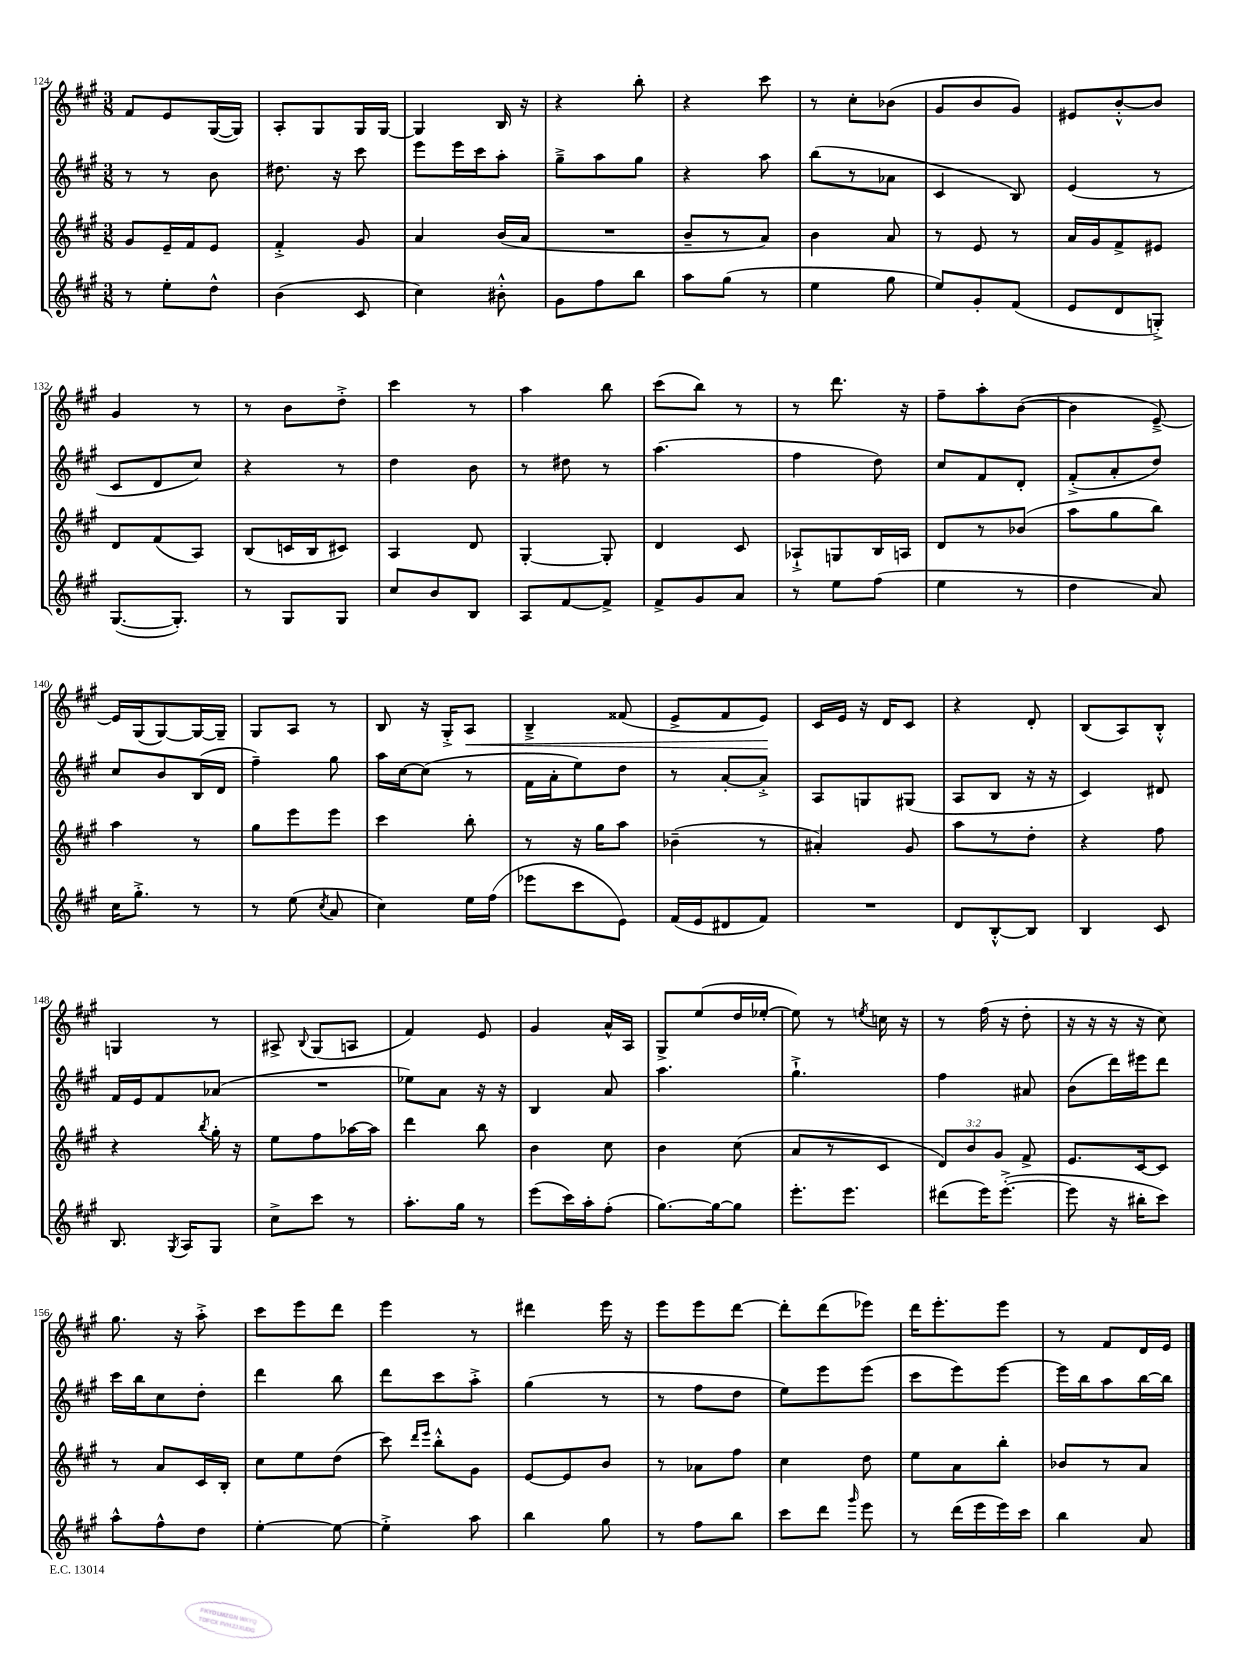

**kern	**kern	**kern	**kern
*staff4	*staff3	*staff2	*staff1
*clefG2	*clefG2	*clefG2	*clefG2
*k[f#c#g#]	*k[f#c#g#]	*k[f#c#g#]	*k[f#c#g#]
*M3/8	*M3/8	*M3/8	*M3/8
8r	8g#/L	8r	8f#/L
8ee'\L	16e~/L	8r	8e/
.	16f#/J	.	.
8dd^^\J	8e/J	8b\	([16G#/L
.	.	.	16G#/]JJ)
=	=	=	=
(4b\	4f#'^/	8.dd#\	8A'/L
.	.	.	8G#/
.	.	16r	.
8c#/	8g#/	8ccc#\	16G#/L
.	.	.	[16G#/JJ
=	=	=	=
4cc#\)	4a/	8eee\L	4G#/]
.	.	16eee\L	.
.	.	16ccc#\J	.
8b#'^^\	(16b/LL	8aa'\J	16B/
.	16a/JJ	.	16r
=	=	=	=
8g#\L	4.r	8gg#~^\L	4r
8ff#\	.	8aa\	.
8bb\J	.	8gg#\J	8bb'\
=	=	=	=
8aa\L	8b~/L	4r	4r
(8gg#\J	8r	.	.
8r	8a/J)	8aa\	8ccc#\
=	=	=	=
4ee\	4b\	(8bb\L	8r
.	.	8r	8cc#'\L
8gg#\	8a/	8a-\J	(8b-\J
=	=	=	=
8ee/L)	8r	4c#/	8g#/L
8g#'/	8e/	.	8b/
(8f#/J	8r	8B/)	8g#/J)
=	=	=	=
8e/L	16a/LL	(4e/	8e#/L
.	16g#/J	.	.
8d/	8f#^/	.	[8b'^^/
8G'^/J)	8e#/J	8r	8b/]J
=	=	=	=
([8.G#/L	8d/L	8c#/L	4g#/
.	(8f#/	8d/	.
8.G#'/]J)	.	.	.
.	8A/J)	8cc#/J)	8r
=	=	=	=
8r	(8B/L	4r	8r
8G#/L	16c/L	.	8b\L
.	16B/J	.	.
8G#/J	8c#/J)	8r	8dd'^\J
=	=	=	=
8cc#/L	4A/	4dd\	4ccc#\
8b/	.	.	.
8B/J	8d/	8b\	8r
=	=	=	=
8A/L	[4G#'/	8r	4aa\
[8f#/	.	8dd#\	.
8f#^/]J	8G#'/]	8r	8bb\
=	=	=	=
8f#^/L	4d/	(4.aa\	(8ccc#\L
8g#/	.	.	8bb\J)
8a/J	8c#/	.	8r
=	=	=	=
8r	8A-`^/L	4ff#\	8r
8ee\L	8G/	.	8.ddd\
(8ff#\J	16B/L	8dd\)	.
.	16A/JJ	.	16r
=	=	=	=
4ee\	8d/L	8cc#/L	8ff#~\L
.	8r	8f#/	8aa'\
8r	(8b-/J	8d'/J	([8b\J
=	=	=	=
4dd\	8aa\L	(8f#'^/L	4b\]
.	8gg#\	8a'/	.
8a/)	8bb\J)	8dd/J)	[8e~^/)
=	=	=	=
16cc#\LK	4aa\	8cc#/L	16e/]LL
8.gg#'^\J	.	.	(16G#/J
.	.	8b/	[8G#/)
8r	8r	(16B/L	16G#/_L
.	.	16d/JJ	16G#~/]JJ
=	=	=	=
8r	8gg#\L	4ff#~\)	8G#/L
(8ee\	8eee\	.	8A/J
8qcc#/	.	.	.
8a/	8eee\J	8gg#\	8r
=	=	=	=
4cc#\)	4ccc#\	16aa\LL	8B/
.	.	[16cc#\J	.
.	.	(8cc#\]J	16r
.	.	.	16G#'^/LK
16ee\LL	8bb'\	8r	8A/J
(16ff#\JJ	.	.	.
=	=	=	=
8eee-\L	8r	16f#\LL	4B~^/
.	.	16a'\J	.
8ccc#\	16r	8ee\)	.
.	16gg#\LK	.	.
8e\J)	8aa\J	8dd\J	(8f##/
=	=	=	=
(16f#/LL	(4b-~\	8r	8e^/L
16e/J	.	.	.
8d#/	.	[8a'/L	8f#/
8f#/J)	8r	8a'^/]J	8e/J)
=	=	=	=
4.r	4a#'/)	8A/L	16c#/LL
.	.	.	16e/JJ
.	.	8G/	16r
.	.	.	16d/LK
.	8g#/	(8G#/J	8c#/J
=	=	=	=
8d/L	8aa\L	8A/L	4r
[8B'^^/	8r	8B/J	.
8B/]J	8dd'\J	16r	8d'/
.	.	16r	.
=	=	=	=
4B/	4r	4c#/)	(8B/L
.	.	.	8A/)
8c#/	8ff#\	8d#/	8B'^^/J
=	=	=	=
8.B/	4r	16f#/LL	4G/
.	.	16e/J	.
.	.	8f#/	.
8qG#/	.	.	.
16A/LK	.	.	.
.	8qbb/	.	.
8G#/J	16gg#'\	(8a-/J	8r
.	16r	.	.
=	=	=	=
8cc#^\L	8ee\L	4.r	8A#^/
.	.	.	8qqB/
8ccc#\J	8ff#\	.	(8G#/L
8r	[16aa-\L	.	8A/J
.	16aa-\]JJ	.	.
=	=	=	=
8.aa'\L	4ddd\	8ee-\L)	4f#/)
.	.	8a\J	.
16gg#\Jk	.	.	.
8r	8bb\	16r	8e/
.	.	16r	.
=	=	=	=
(8eee\L	4b\	4B/	4g#/
16ccc#\L)	.	.	.
16aa'\J	.	.	.
(8ff#'\J	8cc#\	8a/	16a^^/LL
.	.	.	16A/JJ
=	=	=	=
[8.gg#\L)	4b\	4.aa\	8G#^/L
.	.	.	(8ee/
16gg#\_k	.	.	.
8gg#\]J	(8cc#\	.	16dd/L
.	.	.	[16ee-'/JJ
=	=	=	=
8.eee'\L	8a/L	4.gg#`^\	8ee-\])
.	8r	.	8r
8.eee\J	.	.	.
.	.	.	8qee/
.	8c#/J	.	16cc\
.	.	.	16r
=	=	=	=
(8ddd#\L	12d/L)	4ff#\	8r
.	12b/	.	.
16eee\K)	.	.	(16ff#\
.	12g#/J	.	.
([8.eee'^\J	.	.	16r
.	8f#^/	8a#/	8dd'\
=	=	=	=
8eee\]	8.e/L	(8b\L	16r
.	.	.	16r
16r	.	16ddd\L)	16r
16bb#'\LK	[16c#/k	16eee#\J	16r
8ccc#\J)	8c#/]J	8ddd\J	8cc#\)
=	=	=	=
8aa^^\L	8r	16ccc#\LL	8.gg#\
.	.	16bb\J	.
8ff#^^\	8a/L	8cc#\	.
.	.	.	16r
8dd\J	16c#/L	8dd'\J	8aa'^\
.	16B'/JJ	.	.
=	=	=	=
[4ee'\	8cc#\L	4ddd\	8ccc#\L
.	8ee\	.	8eee\
8ee\_	(8dd\J	8bb\	8ddd\J
=	=	=	=
4ee'^\]	8ccc#\)	8ddd\L	4eee\
.	16qqddd/LL	.	.
.	16qqeee/JJ	.	.
.	8bb'^^\L	8ccc#\	.
8aa\	8g#\J	8aa'^\J	8r
=	=	=	=
4bb\	[8e/L	(4gg#\	4ddd#\
.	8e/]	.	.
8gg#\	8b/J	8r	16eee\
.	.	.	16r
=	=	=	=
8r	8r	8r	8eee\L
8ff#\L	8a-\L	8ff#\L	8eee\
8bb\J	8ff#\J	8dd\J	[8ddd\J
=	=	=	=
8ccc#\L	4cc#\	8ee\L)	8ddd'\]L
8ddd\J	.	8eee\	(8ddd\
16qqggg#/	.	.	.
8eee\	8dd\	(8eee\J	8eee-\J)
=	=	=	=
8r	8ee\L	8ccc#\L	16ddd\LK
.	.	.	8.eee'\
(16ddd\LL	8a\	8eee\)	.
16eee\	.	.	.
16eee\)	8bb'\J	[8eee\J	8eee\J
16ccc#\JJ	.	.	.
=	=	=	=
4bb\	8b-/L	16eee\]LL	8r
.	.	16bb\J	.
.	8r	8aa\	8f#/L
8a/	8a/J	[16bb\L	16d/L
.	.	16bb\]JJ	16e/JJ
==	==	==	==
*-	*-	*-	*-
